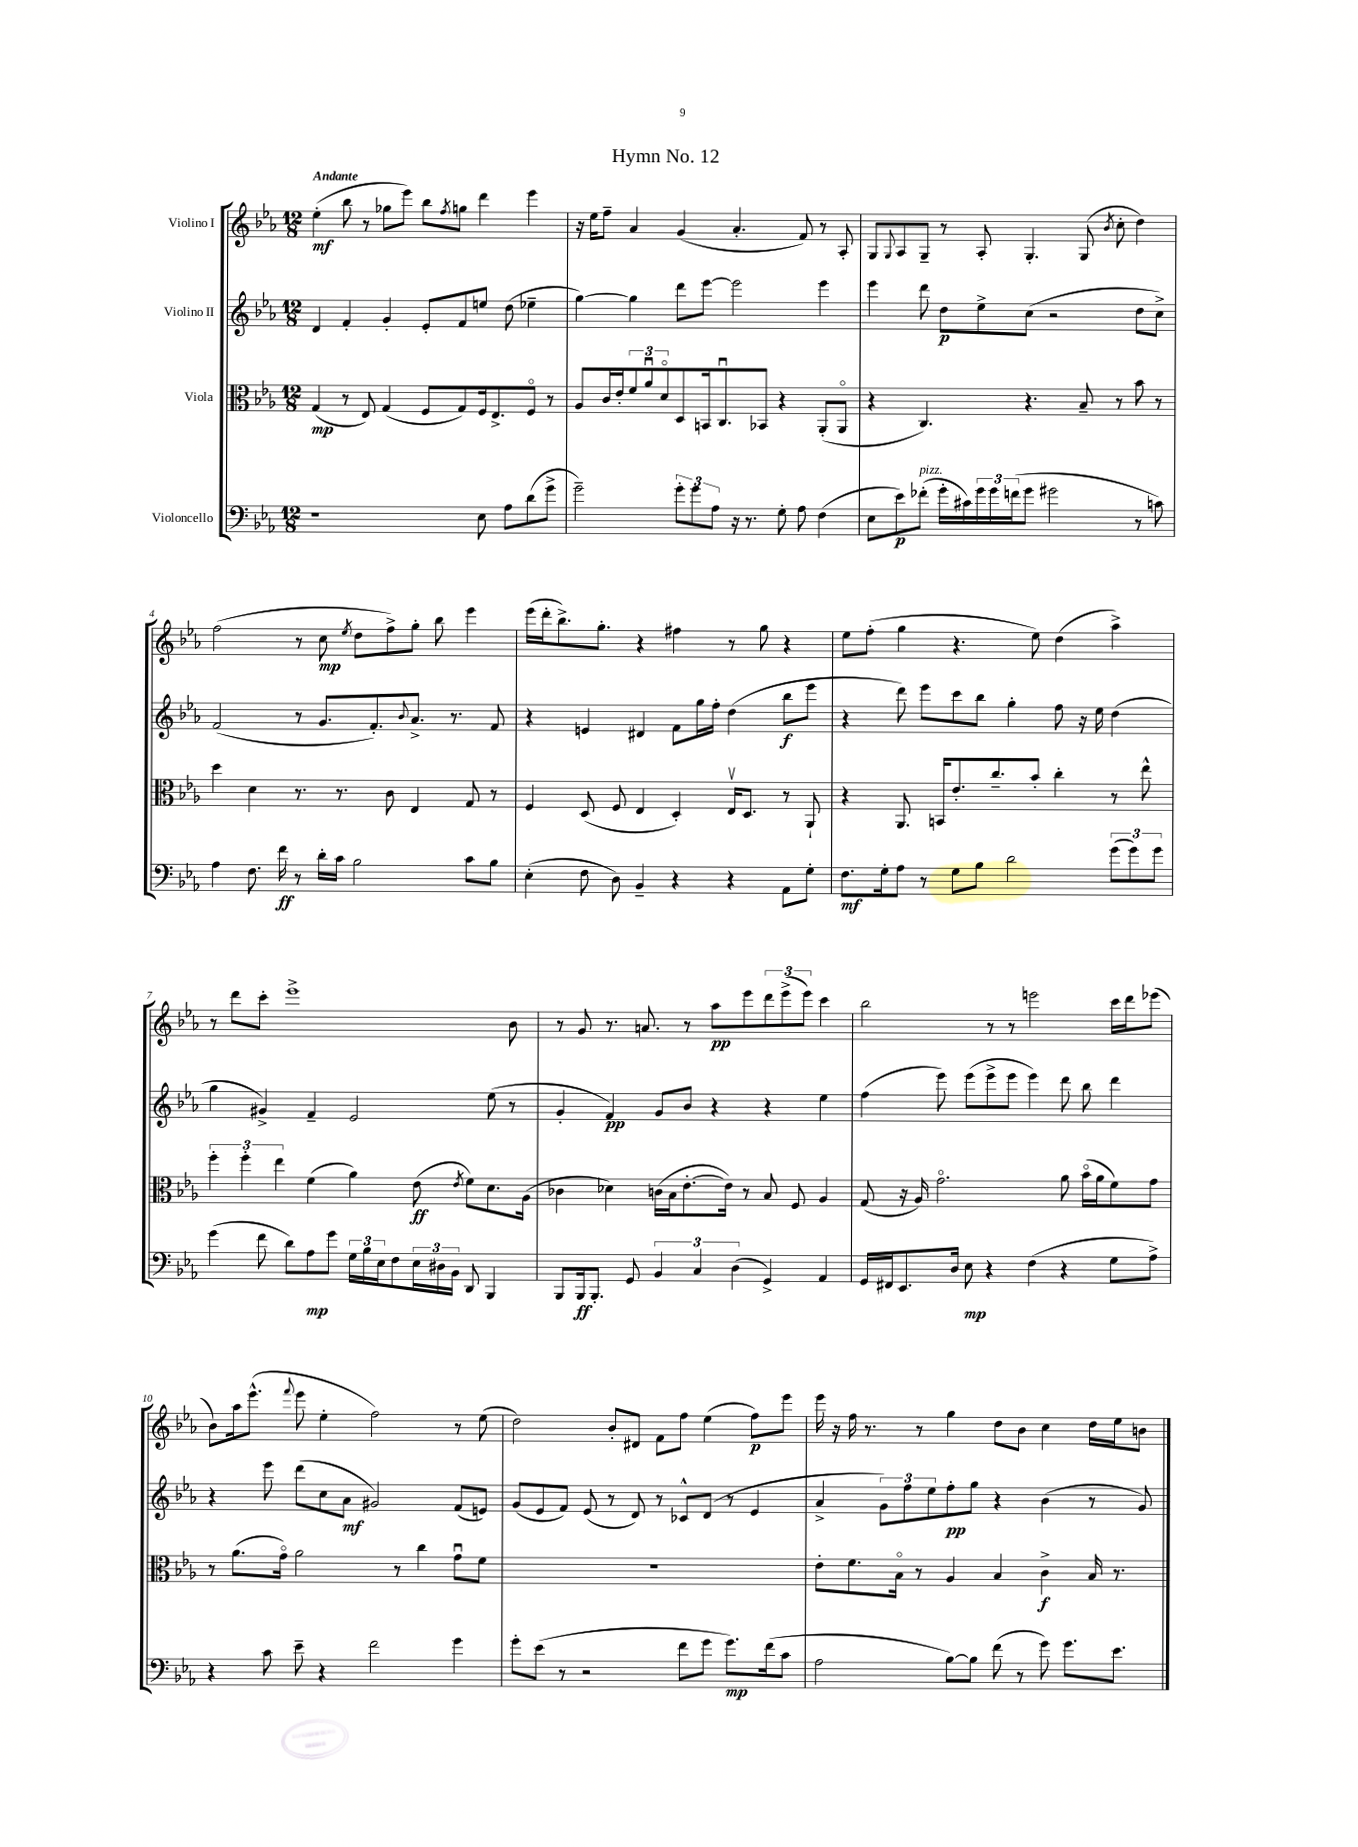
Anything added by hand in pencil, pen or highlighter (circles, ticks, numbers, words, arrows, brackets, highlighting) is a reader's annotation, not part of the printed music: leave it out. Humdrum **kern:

**kern	**kern	**kern	**kern
*staff4	*staff3	*staff2	*staff1
*clefF4	*clefC3	*clefG2	*clefG2
*k[b-e-a-]	*k[b-e-a-]	*k[b-e-a-]	*k[b-e-a-]
*M12/8	*M12/8	*M12/8	*M12/8
1r	(4G	4d	(4ee-'
.	8r	4f'	8bb-
.	8E-)	.	8r
.	(4G	4g'	8gg-
.	.	.	8eee-)
.	8F	8e-'	8bb-
.	.	.	8qff
.	8G)	8f	8gg
8E-	16F	8ee	4ddd
.	8.E-^	.	.
8A-	.	(8dd	.
(8d	8Fo	4ee-~	4eee-
8g^	8r	.	.
=	=	=	=
2g~)	8A-	[4gg)	16r
.	.	.	16ee-
.	16c	.	8ff~
.	16e-'	.	.
.	12f	4gg]	4a-
.	12a-u	.	.
.	12do	.	.
12g'	8D	8ddd	(4g
12g	.	.	.
.	16BB	[8eee-	.
12A-	.	.	.
.	8.Cu	.	.
16r	.	2eee-]	4.a-'
8.r	.	.	.
.	8BB-	.	.
8G'	4r	.	.
8A-	.	.	8f)
(4F	(8AA-'	4eee-	8r
.	8AA-o	.	8A-'
=	=	=	=
8E-	4r	4eee-	8G
.	.	.	8qqG
8e-)	.	.	8A-
(8f-'	4.C)	8ddd	8G~
16g'	.	8dd	8r
16c#)	.	.	.
24g	.	8ee-^	8A-'
24g	.	.	.
(24f	.	.	.
8g	4.r	(8cc	4.G'
2g#	.	2r	.
.	8B-~	.	(8G
.	.	.	8qb-
.	8r	.	8cc'
8r	8b-	8dd	4dd)
8c)	8r	8cc^)	.
=	=	=	=
4A-	4dd	(2f	(2ff
8.F	4d	.	.
16f	.	.	.
8r	8.r	8r	8r
16d'	.	8.g	8cc
16c	8.r	.	.
.	.	.	8qee-
2B-	.	.	8dd
.	.	8.f')	.
.	8c	.	8ff^)
.	.	8qqb-	.
.	4E-	8.a-^	8gg'
.	.	.	8bb-
.	.	8.r	.
8c	8G	.	4eee-
8B-	8r	8f	.
=	=	=	=
(4E-'	4F	4r	(16eee-
.	.	.	16ddd'
.	.	.	8.bb-^)
8F	(8D	4e	.
.	.	.	8.gg'
8D)	8F	.	.
4BB-~	4E-	4d#	4r
4r	4D')	8f	4ff#
.	.	16gg	.
.	.	16ff'	.
4r	16E-v	(4dd	8r
.	8.D	.	.
.	.	.	8gg
8AA-	8r	8bb-	4r
8G'	8AA-`	8eee-	.
=	=	=	=
8.F	4r	4r	8ee-
.	.	.	(8ff'
16G'	.	.	.
8A-	8.AA-	8ddd)	4gg
8r	.	8eee-	.
.	16BB	.	.
8G	8.e-'	8ccc	4.r
8B-	.	8bb-	.
.	8.cc~	.	.
2d	.	4gg'	.
.	8b-'	.	8ee-)
.	4cc'	8ff	(4dd
.	.	16r	.
.	.	16ee-	.
(12g	8r	(4dd	4aa-^)
12g)	.	.	.
.	8ee-^^	.	.
12g	.	.	.
=	=	=	=
(4g	6ff'	4gg	8r
.	.	.	8ddd
.	6ff'	.	.
8f	.	4g#^)	8ccc'
.	6ee-	.	.
8d)	.	.	1eee-^
8A-	(4f	4f~	.
8g	.	.	.
24G	4a-)	2e-	.
24B-	.	.	.
24E-	.	.	.
8F	.	.	.
24E-	(8e-	.	.
24D#	.	.	.
24BB-	.	.	.
.	8qe-	.	.
8DD	8f)	.	.
4BBB-	8.d	(8ee-	.
.	.	8r	8b-
.	(16A-	.	.
=	=	=	=
8BBB-	4c-	4g'	8r
16BBB-	.	.	8g
8.BBB-'	.	.	.
.	4d-)	4f)	8.r
8GG	.	.	.
.	.	.	8.a
6BB-	(16c	8g	.
.	16B-	.	.
.	[8.e-'	8b-	8r
6C	.	.	.
.	.	4r	8aa-
.	16e-])	.	.
(6D	.	.	.
.	8r	.	8eee-
4GG^)	8B-	4r	12ddd
.	.	.	(12eee-^
.	8F	.	.
.	.	.	12eee-)
4AA-	4A-	4ee-	4ccc
=	=	=	=
16GG	(8G	(4ff	2bb-
16FF#	.	.	.
8.EE-	16r	.	.
.	16A-)	.	.
.	2.go	8eee-)	.
16D	.	.	.
8E-	.	(8eee-	.
4r	.	8eee-^	8r
.	.	8eee-	8r
(4F	.	4eee-)	2eee
4r	8a-	8ddd	.
.	(16b-o	8bb-	.
.	16a-	.	.
8G	8f)	4ddd	16ccc
.	.	.	16ddd
8A-^)	8g	.	(8eee-
=	=	=	=
4r	8r	4r	8b-)
.	(8.a-	.	16aa-
.	.	.	(8.eee-^^
8c	.	8eee-	.
.	16go)	.	.
.	.	.	8qqfff
8e-~	2a-	(8ddd	8eee-
4r	.	8cc	4ee-'
.	.	8a-	.
2f	.	2g#)	2ff)
.	8r	.	.
.	4cc	.	.
4g	8gu	(8f	8r
.	8f	8e)	(8ee-
=	=	=	=
8g'	1.r	(8g	2dd)
(8e-	.	8e-	.
8r	.	8f)	.
2r	.	(8e-	.
.	.	8r	8b-'
.	.	8d)	8d#
.	.	8r	8f
8f	.	8c-^^	8ff
8g	.	(8d	(4ee-
8.g)	.	8r	.
.	.	4e-	8ff)
(16f	.	.	.
8c	.	.	8eee-
=	=	=	=
2A-	8e-'	4a-^	16eee-
.	.	.	16r
.	8.f	.	16ff
.	.	.	8.r
.	.	12g)	.
.	16B-o	.	.
.	.	12ff	.
.	8r	.	8r
.	.	12ee-	.
[8B-)	4A-	8ff'	4gg
8B-]	.	8gg	.
(8f	4B-	4r	8dd
8r	.	.	8b-
8g)	4c^	(4b-	4cc
8.g	.	.	.
.	16B-	8r	16dd
8.e-	8.r	.	16ee-
.	.	8g)	8b
==	==	==	==
*-	*-	*-	*-
